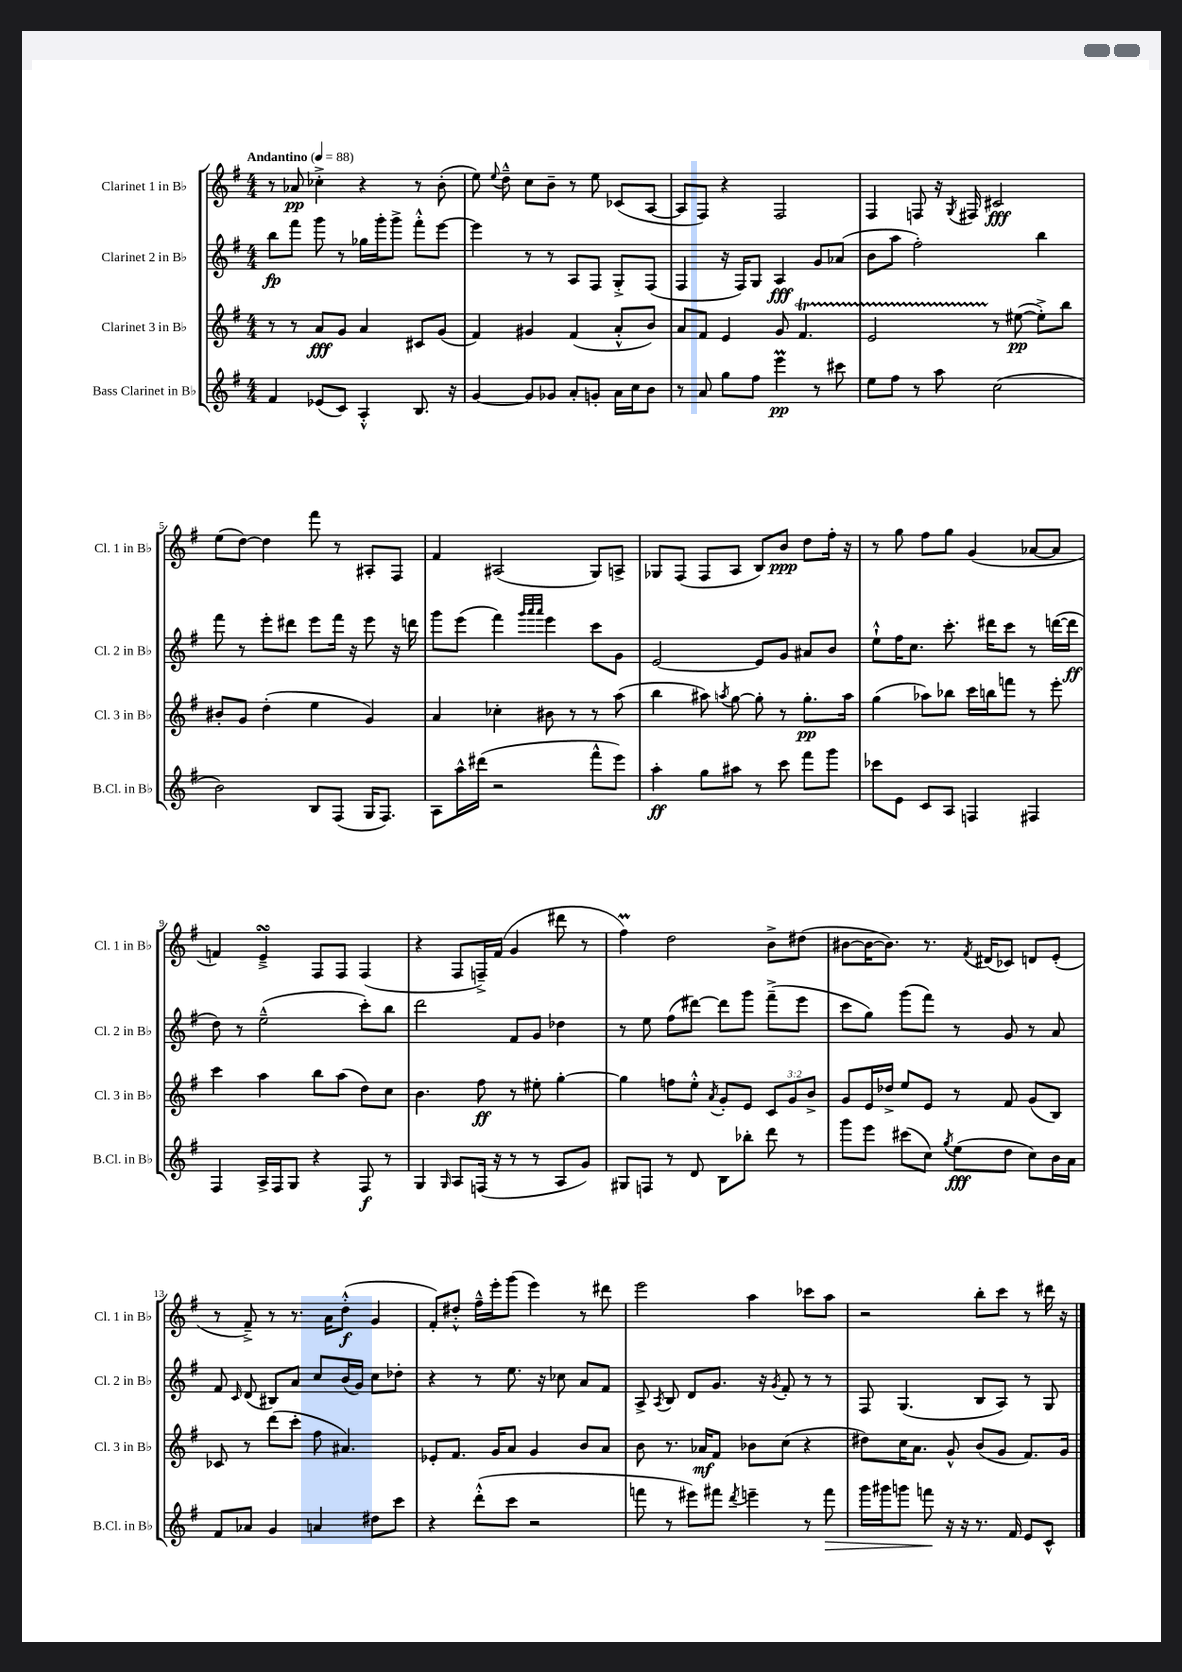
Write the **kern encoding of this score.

**kern	**kern	**kern	**kern
*staff4	*staff3	*staff2	*staff1
*clefG2	*clefG2	*clefG2	*clefG2
*k[f#]	*k[f#]	*k[f#]	*k[f#]
*M4/4	*M4/4	*M4/4	*M4/4
*MM88	*MM88	*MM88	*MM88
4f#	8r	8bb	8r
.	8r	8fff#	8a-
(8e-	8a	8ggg	4cc-'^
8c)	8g	8r	.
4A'^^	4a	16gg-	4r
.	.	16ggg'	.
.	.	8ggg^	.
8.B	8c#	8fff#'^^	8r
.	(8g	[8eee	(8b'
16r	.	.	.
=	=	=	=
[4g	4f#)	4eee]	8ee)
.	.	.	8qqee
.	.	.	8dd~^^
8g]	4g#	8r	8cc
8g-	.	8r	8b~
8a'	(4f#	8A	8r
8g'	.	8F#	8ee
16a	8a'^^	8G'^	(8c-
16cc	.	.	.
8b	8b)	(8F#	[8A
=	=	=	=
8r	8a	4F#	8A]
8a	8f#	.	8F#)
8gg	4e	16r	4r
.	.	16F#)	.
8ff#	.	8G	.
4eee	8g	4A	2F#
.	4.f#	.	.
8r	.	8g	.
8ccc#	.	(8a-	.
=	=	=	=
8ee	2e	8b	4F#
8ff#	.	8aa	.
8r	.	2ff#')	8F
8aa	.	.	16r
.	.	.	8qG
.	.	.	16F#
(2cc	8r	.	2c#
.	([8ee#	.	.
.	8ee#'^])	4bb	.
.	8bb	.	.
=	=	=	=
2b)	8b#'	8fff#	(8ee
.	8g	8r	[8dd)
.	(4dd'	8eee'	4dd]
.	.	8ddd#	.
8B	4ee	8eee	8fff#
(8F#	.	16fff#	8r
.	.	16r	.
16G	4g)	8eee	8A#'
8.F#)	.	.	.
.	.	16r	8F#
.	.	16ddd	.
=	=	=	=
8A	4a	8ggg	4f#
16aa^^	.	(8eee	.
(16ddd#	.	.	.
2r	4cc-'	4fff#)	(2A#
.	.	32qqggg	.
.	.	32qqaaa	.
.	.	32qqaaa	.
.	8b#	4eee	.
.	8r	.	.
8fff#^^	8r	8ccc	8G)
8eee)	(8aa	8g	8A^
=	=	=	=
4aa'	4bb	[2e	8G-
.	.	.	(8F#
8gg	8aa#)	.	8F#
.	8qaa	.	.
8aa#	[8gg	.	8A
8r	8gg']	8e]	8B)
8ccc	8r	8g	8b
8fff#	8.gg'	8a#	8dd
8ggg	.	8b	16ff#'
.	16aa	.	16r
=	=	=	=
8ccc-	(4gg	8ee`^^	8r
8e	.	16ff#	8gg
.	.	8.cc	.
8c	8aa-)	.	8ff#
8A	8bb-	8.ccc'	8gg
4F	16ccc	.	(4g
.	16bb	16ddd#	.
.	8fff	8ccc	.
4F#	8r	8r	[8a-
.	8eee'	([16ddd	8a-]
.	.	16ddd]	.
=	=	=	=
4F#	4ccc	8dd)	4f)
.	.	8r	.
16A^	4aa	(2ee~^^	4e~^
16F#	.	.	.
8G	.	.	.
4r	8bb	.	8F#
.	(8aa	.	8F#
8F#	8dd)	8ccc')	(4F#
8r	8cc	8bb	.
=	=	=	=
4G	4.b	2ddd	4r
16qqG	.	.	.
8A	.	.	8F#
(16F	8ff#	.	16F~^)
16r	.	.	(16f#
8r	8r	8f#	4g
8r	8ee#'	8g	.
8A	[4gg'	4dd-	8ddd#
8g)	.	.	8r
=	=	=	=
8G#	4gg]	8r	4ff#)
8F	.	8ee	.
8r	8ff	(8ff#	2dd
8d	8ee'^^	[8ddd#)	.
.	8qa	.	.
8B	8g'	8ddd#]	.
8bb-'	8e	8ggg	.
8ddd	12c	(8fff#~^	8b^
.	12g	.	.
8r	.	8eee	(8dd#
.	12b^	.	.
=	=	=	=
8ggg	8g	8ccc	[8b#
8eee	16e	8gg)	16b#_
.	16dd-^	.	8.b#])
(8ccc#	8ee	(8ggg	.
8cc)	8e	8fff#)	8.r
8qgg	.	.	.
(8ee	8r	8r	.
.	.	.	8qf#
.	.	.	(16d#
8dd	8f#	8g	8c-)
8cc)	(8g	8r	8d
16b	8B)	8a	(8e'
16a	.	.	.
=	=	=	=
8f#	8c-	8f#	8r
.	.	16qqc	.
8a-	8r	(8d	8f#~^)
4g	(8ddd	8B#)	8r
.	8ccc'	8a	8.r
4a	8ff#	8cc	.
.	.	.	16a
.	4.a#)	(16b	(8dd'^^
.	.	16g)	.
8dd#	.	8cc	4g
8ccc	.	8dd-'	.
=	=	=	=
4r	8e-'	4r	8f#')
.	8.f#	.	8dd#'^^
(8ddd'^^	.	8r	16ff#~^^
.	16g	.	16eee'
8ccc	8a	8.ee	(8ggg
2r	4g	.	4eee)
.	.	16r	.
.	.	8cc-	.
.	8b	8a	8r
.	8a	8f#	8ddd#
=	=	=	=
8fff	8b	8A^	2eee
.	.	8qA	.
8r	8.r	8B	.
8eee#)	.	8d	.
.	16a-	.	.
8fff#	8f#	8.g	.
8qddd	.	.	.
4eee~	8b-	.	4aa
.	.	16r	.
.	.	8qg	.
.	(8cc	8f#'	.
8r	4r	8r	8ccc-
8fff#	.	8r	8aa
=	=	=	=
16ggg	8dd#)	8F#	2r
16ggg#	.	.	.
8ggg	16cc	(4.G	.
.	8.a	.	.
8fff	.	.	.
16r	8g^^	.	.
16r	.	.	.
8.r	(8b	8B	8bb'
.	8g	8A)	8ccc
16f#	.	.	.
8e	8.f#)	8r	8r
8c^^	.	8G	16ddd#
.	16g	.	16r
==	==	==	==
*-	*-	*-	*-
